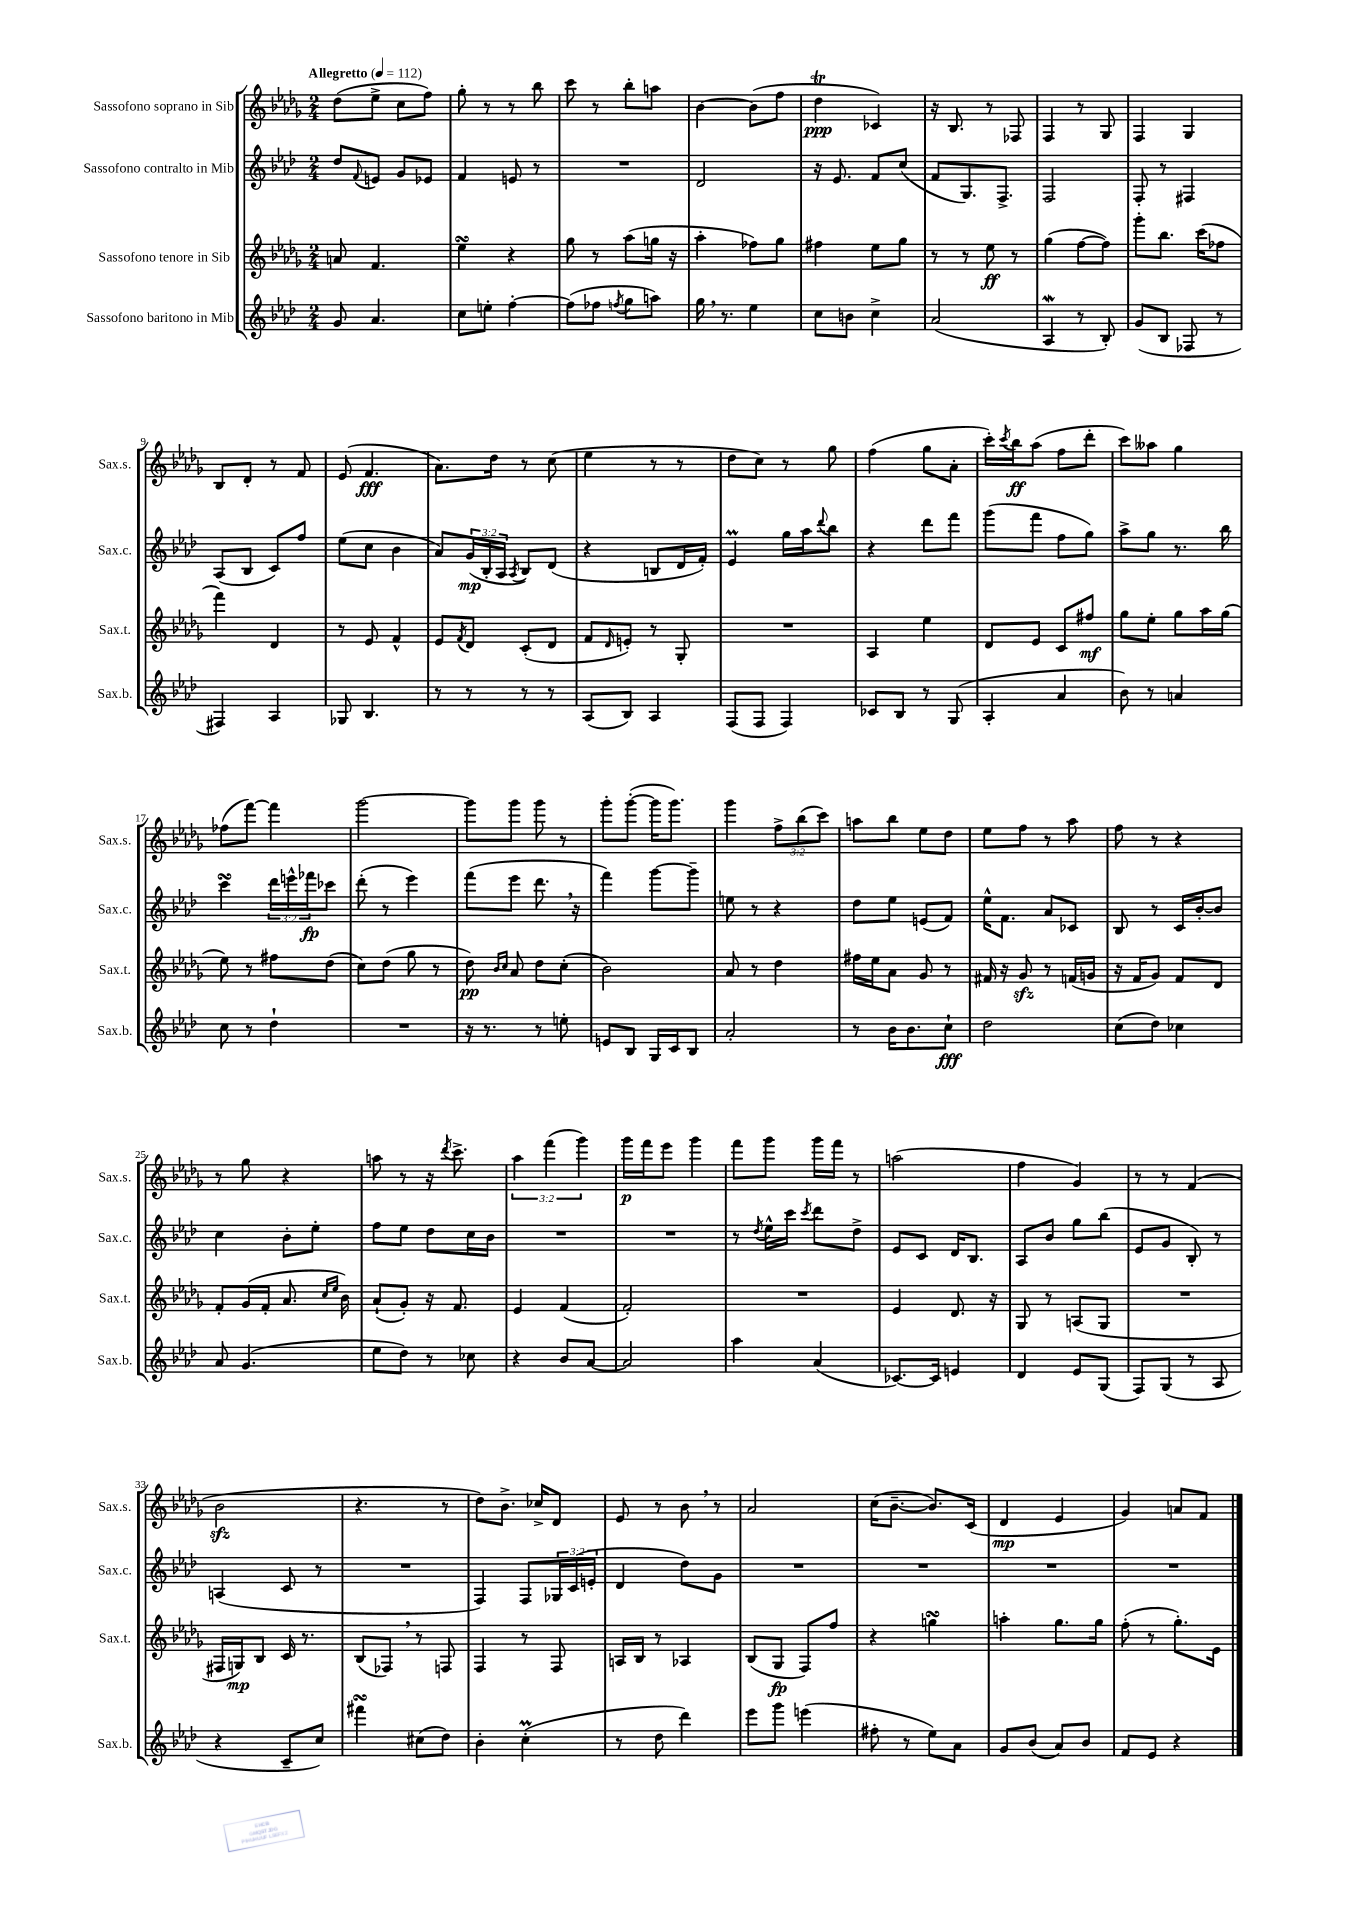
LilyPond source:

<<
\new StaffGroup <<
\new Staff = "s0" \with { instrumentName = "Sassofono soprano in Sib" shortInstrumentName = "Sax.s." } {
    \clef treble \key des \major \numericTimeSignature \time 2/4 \override Staff.TupletNumber.text = #tuplet-number::calc-fraction-text \tempo "Allegretto" 4 = 112
    des''8( ees''8-> c''8 f''8) |
    ges''8-. r8 r8 bes''8 |
    c'''8 r8 bes''8-. a''8 |
    bes'4~ bes'8( f''8 |
    des''4\trill\ppp ces'4) |
    r16 bes8. r8 fes8 |
    f4 r8 ges8 |
    f4 ges4 |
    bes8 des'8-. r8 f'8 |
    ees'8( f'4.\fff |
    aes'8.) des''16 r8 c''8( |
    ees''4 r8 r8 |
    des''8 c''8) r8 ges''8 |
    f''4( ges''8 aes'8-. |
    c'''16-.) \acciaccatura { c'''8 } bes''16\ff aes''8( f''8 des'''8-. |
    c'''8) aeses''8 ges''4 |
    fes''8( f'''8~) f'''4 |
    ges'''2~ |
    ges'''8 ges'''8 ges'''8 r8 |
    ges'''8-. ges'''8~-.( ges'''16 ges'''8.) |
    ges'''4 \tuplet 3/2 { f''8-> bes''8( c'''8) } |
    a''8 bes''8 ees''8 des''8 |
    ees''8 f''8 r8 aes''8 |
    f''8 r8 r4 |
    r8 ges''8 r4 |
    a''8 r8 r16 \acciaccatura { des'''8 } c'''8.-> |
    \tuplet 3/2 { aes''4 f'''4( ges'''4) } |
    ges'''16\p f'''16 ees'''8 ges'''4 |
    f'''8 ges'''8 ges'''16 f'''16 r8 |
    a''2( |
    f''4 ges'4) |
    r8 r8 f'4( |
    bes'2\sfz |
    r4. r8 |
    des''8) bes'8.-> ces''16-> des'8 |
    ees'8 r8 bes'8 \breathe r8 |
    aes'2 |
    c''16( bes'8.~-- bes'8.) c'16( |
    des'4\mp ees'4 |
    ges'4) a'8 f'8 \bar "|." |
}
\new Staff = "s1" \with { instrumentName = "Sassofono contralto in Mib" shortInstrumentName = "Sax.c." } {
    \clef treble \key aes \major \numericTimeSignature \time 2/4 \override Staff.TupletNumber.text = #tuplet-number::calc-fraction-text
    des''8 \appoggiatura { f'8 } e'8 g'8 ees'8 |
    f'4 e'8 r8 |
    R2 |
    des'2 |
    r16 ees'8. f'8 c''8( |
    f'8 g8.) f8.-> |
    f2 |
    f8-. r8 fis4 |
    aes8( bes8 c'8) f''8 |
    ees''8( c''8 bes'4 |
    aes'8) \tuplet 3/2 { g'16\mp( bes16-. aes16 } \acciaccatura { aes8 } bes8) des'8( |
    r4 b8 des'16 f'16-.) |
    ees'4\prall g''16 aes''16 \appoggiatura { des'''8 } bes''8 |
    r4 des'''8 f'''8 |
    g'''8( f'''8 f''8 g''8) |
    aes''8-> g''8 r8. bes''16 |
    c'''4\turn \tuplet 3/2 { des'''16 e'''16-^ fes'''16\fp } ces'''8 |
    des'''8-.( r8 ees'''4) |
    f'''8( ees'''8 des'''8. \breathe r16 |
    f'''4) g'''8~ g'''8-- |
    e''8 r8 r4 |
    des''8 ees''8 e'8( f'8) |
    ees''16-^ f'8. aes'8 ces'8 |
    bes8 r8 c'16 bes'16~-. bes'8 |
    c''4 bes'8-. ees''8-. |
    f''8 ees''8 des''8 c''16 bes'16 |
    R2 |
    R2 |
    r8 \acciaccatura { des''8 } ees''16-^ c'''16 \acciaccatura { c'''8 } des'''8 des''8-> |
    ees'8 c'8 des'16 bes8. |
    aes8 bes'8 g''8 bes''8( |
    ees'8 g'8 bes8-.) r8 |
    a4( c'8 r8 |
    R2 |
    f4) f8 \tuplet 3/2 { ges16 c'16( e'16-. } |
    des'4 des''8) g'8 |
    R2 |
    R2 |
    R2 |
    R2 \bar "|." |
}
\new Staff = "s2" \with { instrumentName = "Sassofono tenore in Sib" shortInstrumentName = "Sax.t." } {
    \clef treble \key des \major \numericTimeSignature \time 2/4
    a'8 f'4. |
    ees''4\turn r4 |
    ges''8 r8 aes''8( g''16 r16 |
    aes''4-. fes''8) ges''8 |
    fis''4 ees''8 ges''8 |
    r8 r8 ees''8\ff r8 |
    ges''4( f''8~ f''8) |
    ges'''8-. bes''8. c'''16( fes''8 |
    f'''4) des'4 |
    r8 ees'8 f'4-^ |
    ees'8 \acciaccatura { f'8 } des'8 c'8-.( des'8 |
    f'8 \grace { des'16 } e'8-.) r8 ges8-. |
    R2 |
    aes4 ees''4 |
    des'8 ees'8 c'8 fis''8\mf |
    ges''8 ees''8-. ges''8 aes''16 ges''16( |
    ees''8) r8 fis''8 des''8( |
    c''8) des''8( ges''8 r8 |
    des''8\pp) \grace { bes'16 c''16 } aes'8 des''8 c''8-.( |
    bes'2) |
    aes'8 r8 des''4 |
    fis''16 ees''16 aes'8 ges'8 r8 |
    fis'16 r16 ges'8\sfz r8 f'16( g'16 |
    r16 f'16 ges'8) f'8 des'8 |
    f'8-. ges'16( f'16-. aes'8. \grace { c''16 ees''16 } bes'16) |
    aes'8-!( ges'8-.) r16 f'8. |
    ees'4 f'4( |
    f'2-.) |
    R2 |
    ees'4 des'8. r16 |
    ges8 r8 a8( ges8 |
    R2 |
    fis16 g16\mp) bes8 c'16 r8. |
    bes8( fes8) \breathe r8 f8 |
    f4 r8 f8 |
    a16 bes16 r8 aes4 |
    bes8( ges8\fp f8) f''8 |
    r4 g''4\turn |
    a''4-. ges''8. ges''16 |
    f''8-.( r8 ges''8.-.) ees'16 \bar "|." |
}
\new Staff = "s3" \with { instrumentName = "Sassofono baritono in Mib" shortInstrumentName = "Sax.b." } {
    \clef treble \key aes \major \numericTimeSignature \time 2/4
    g'8 aes'4. |
    c''8 e''8-. f''4~-. |
    f''8( fes''8 \acciaccatura { f''8 } g''8 a''8) |
    g''16 \breathe r8. ees''4 |
    c''8 b'8 c''4-> |
    aes'2( |
    aes4\mordent r8 bes8-.) |
    g'8( bes8 fes8 r8 |
    fis4) aes4 |
    ges8 bes4. |
    r8 r8 r8 r8 |
    aes8( bes8) aes4 |
    f8( f8 f4) |
    ces'8 bes8 r8 g8( |
    aes4-. aes'4 |
    bes'8) r8 a'4 |
    c''8 r8 des''4-! |
    R2 |
    r16 r8. r8 e''8-. |
    e'8 bes8 g16 c'16 bes8 |
    aes'2-. |
    r8 bes'16 bes'8. c''8-!\fff |
    des''2 |
    c''8( des''8) ces''4 |
    aes'8 g'4.( |
    ees''8 des''8) r8 ces''8 |
    r4 bes'8 aes'8~ |
    aes'2 |
    aes''4 aes'4( |
    ces'8.~) ces'16 e'4 |
    des'4 ees'8 g8( |
    f8) g8( r8 aes8 |
    r4 c'8-- c''8) |
    fis'''4\turn cis''8( des''8) |
    bes'4-. c''4-.\prall( |
    r8 des''8 des'''4) |
    ees'''8 g'''8 e'''4( |
    fis''8-. r8 ees''8) aes'8 |
    g'8 bes'8( aes'8) bes'8 |
    f'8 ees'8 r4 \bar "|." |
}
>>
>>
